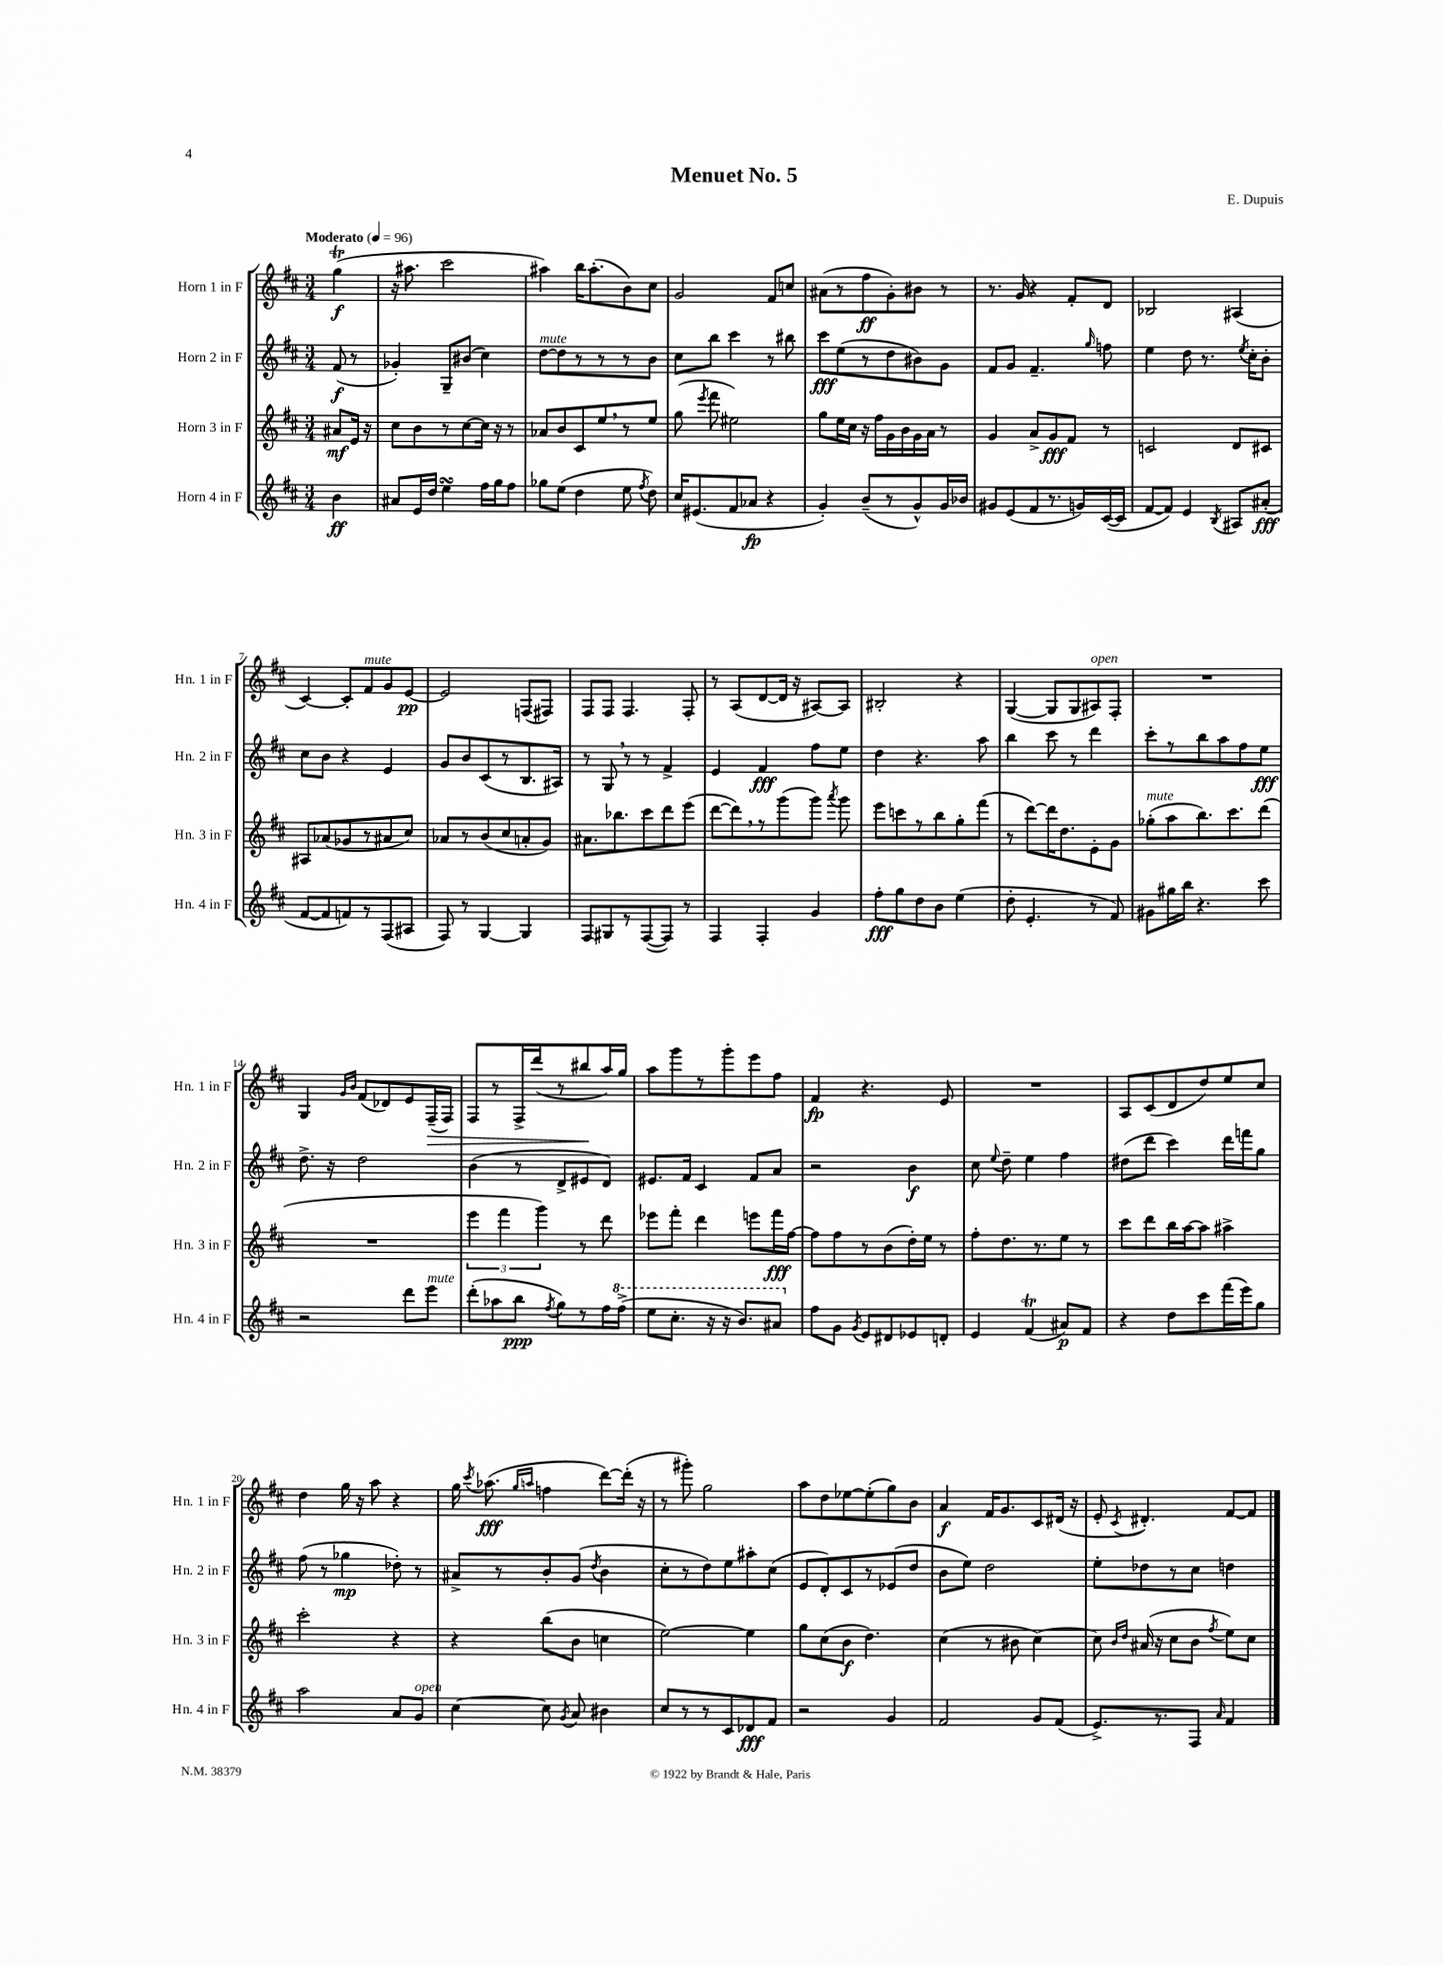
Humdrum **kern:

**kern	**dynam	**kern	**dynam	**kern	**dynam	**kern	**dynam
*part4	*part4	*part3	*part3	*part2	*part2	*part1	*part1
*staff4	*staff4	*staff3	*staff3	*staff2	*staff2	*staff1	*staff1
*I"Horn 4 in F	*	*I"Horn 3 in F	*	*I"Horn 2 in F	*	*I"Horn 1 in F	*
*I'Hn. 4 in F	*	*I'Hn. 3 in F	*	*I'Hn. 2 in F	*	*I'Hn. 1 in F	*
*clefG2	*	*clefG2	*	*clefG2	*	*clefG2	*
*k[f#c#]	*	*k[f#c#]	*	*k[f#c#]	*	*k[f#c#]	*
*M3/4	*	*M3/4	*	*M3/4	*	*M3/4	*
*MM96	*	*MM96	*	*MM96	*	*MM96	*
=	=	=	=	=	=	=	=
!	!	!	!	!	!	!LO:TX:a:B:t=Moderato	!
4b\	ff	8a#X/L	mf	(8f#/	f	(4ggT\	f
.	.	16e/Jk	.	8r	.	.	.
.	.	16r	.	.	.	.	.
=1	=1	=1	=1	=1	=1	=1	=1
8a#X/L	.	8cc#\L	.	4g-X'/)	.	16r	.
.	.	.	.	.	.	8.aa#X\	.
16e/L	.	8b\	.	.	.	.	.
16dd/JJ	.	.	.	.	.	.	.
4eesSSS\	.	8r	.	8G~/L	.	2ccc#\	.
.	.	[8cc#\	.	(8b#X/J	.	.	.
16ff#\LL	.	16cc#\Jk]	.	4cc#\)	.	.	.
16gg\J	.	16r	.	.	.	.	.
8ff#\J	.	8r	.	.	.	.	.
=2	=2	=2	=2	=2	=2	=2	=2
!	!	!	!	!LO:TX:a:i:t=mute	!	!	!
8gg-X\L	.	8a-X/L	.	[8dd\L	.	4aa#X\)	.
(8ee\J	.	8b/	.	8dd\]	.	.	.
4dd\	.	8c#/	.	8r	.	16bb\KL	.
.	.	.	.	.	.	(8.aa#'\	.
.	.	8ee,/	.	8r	.	.	.
8ee\	.	8r	.	8r	.	8b\)	.
8qff#/	.	.	.	.	.	.	.
8dd\)	.	8ee/J	.	8b\J	.	8cc#\J	.
=3	=3	=3	=3	=3	=3	=3	=3
16cc#/KL	.	(8gg\	.	8cc#\L	.	2g/	.
(8.e#X/	.	.	.	.	.	.	.
.	.	8qeee/	.	.	.	.	.
.	.	8fff#\	.	8bb\J	.	.	.
8f#/	.	2ee#X\)	.	4ccc#\	.	.	.
8a-X/J	fp	.	.	.	.	.	.
4r	.	.	.	8r	.	8f#/L	.
.	.	.	.	8bb#X\	.	8ccn/J	.
=4	=4	=4	=4	=4	=4	=4	=4
4g'/)	.	8gg\L	.	8ccc#\L	fff	(8a#X\L	.
.	.	16ee\L	.	(8ee\	.	8r	.
.	.	16cc#\JJ	.	.	.	.	.
(8b~/L	.	16r	.	8r	.	8ff#\	ff
.	.	16ff#\LL	.	.	.	.	.
8r	.	16g\	.	8dd\	.	8g'\)	.
.	.	16b\	.	.	.	.	.
8g^^/)	.	16g\	.	8b#X\)	.	8b#X\J	.
.	.	16a\JJ	.	.	.	.	.
16g/L	.	8r	.	8g\J	.	8r	.
16b-X/JJ	.	.	.	.	.	.	.
=5	=5	=5	=5	=5	=5	=5	=5
8g#X/L	.	4g/	.	8f#/L	.	8.r	.
(8e/	.	.	.	8g/J	.	.	.
.	.	.	.	.	.	16g/	.
8f#/	.	8a^/L	.	4.f#~/	.	4r	.
8.r	.	8g/	fff	.	.	.	.
.	.	8f#/J	.	.	.	8f#'/L	.
16gn/L)	.	.	.	.	.	.	.
.	.	.	.	16qqgg/	.	.	.
([16c#/	.	8r	.	8ffn\	.	8d/J	.
16c#/JJ]	.	.	.	.	.	.	.
=6	=6	=6	=6	=6	=6	=6	=6
[8f#/L	.	2cn/	.	4ee\	.	2B-X/	.
8f#/J])	.	.	.	.	.	.	.
4e/	.	.	.	8dd\	.	.	.
.	.	.	.	8.r	.	.	.
8qB/	.	.	.	.	.	.	.
8A#X/L	.	8d/L	.	.	.	(4A#X/	.
.	.	.	.	8qee/	.	.	.
.	.	.	.	16cc#'\KL	.	.	.
(8a#X'/J	fff	8c#X/J	.	8b'\J	.	.	.
!!LO:LB:g=z
=7	=7	=7	=7	=7	=7	=7	=7
[8f#/L	.	8A#X/L	.	8cc#\L	.	[4c#/)	.
8f#/]	.	(8a-X/	.	8b\J	.	.	.
8fn/)	.	8g-X/	.	4r	.	8c#'/L]	.
!	!	!	!	!	!	!LO:TX:a:i:t=mute	!
8r	.	8r	.	.	.	8f#/	.
(8F#/	.	8a#X/	.	4e/	.	8g/	.
8A#X/J	.	8cc#/J)	.	.	.	[8e/J	pp
=8	=8	=8	=8	=8	=8	=8	=8
8F#/)	.	8a-X/L	.	8g/L	.	2e/]	.
8r	.	8r	.	8b/	.	.	.
[4G/	.	(8b/	.	(8c#/	.	.	.
.	.	8cc#/	.	8r	.	.	.
4G/]	.	8an'/	.	8.B/	.	(8Fn/L	.
.	.	8g/J)	.	.	.	8F#X/J)	.
.	.	.	.	16A#X/Jk)	.	.	.
=9	=9	=9	=9	=9	=9	=9	=9
8F#/L	.	8.a#X\L	.	8r	.	8F#/L	.
8G#X/	.	.	.	8G,/	.	8F#/J	.
.	.	8.bb-X\	.	.	.	.	.
8r	.	.	.	8r	.	4.F#/	.
([8F#/	.	8ccc#\	.	8r	.	.	.
8F#/J])	.	8ddd\	.	4f#^/	.	.	.
8r	.	(8eee\J	.	.	.	8F#'/	.
=10	=10	=10	=10	=10	=10	=10	=10
4F#/	.	[8ddd\L	.	4e/	.	8r	.
.	.	8ddd,\])	.	.	.	(8A/L	.
4F#'/	.	8r	.	4f#/	fff	[8d/	.
.	.	(8ggg\	.	.	.	16d/Jk]	.
.	.	.	.	.	.	16r	.
4g/	.	8ggg\J)	.	8ff#\L	.	[8A#X/L)	.
.	.	8qaaa/	.	.	.	.	.
.	.	8ggg\	.	8ee\J	.	8A#/J]	.
=11	=11	=11	=11	=11	=11	=11	=11
8ff#'\L	fff	8eee\L	.	4dd\	.	2B#X'/	.
8gg\	.	8cccn\	.	.	.	.	.
8dd\	.	8r	.	4.r	.	.	.
8b\J	.	8bb\	.	.	.	.	.
(4ee\	.	8gg'\	.	.	.	4r	.
.	.	(8fff#\J	.	8aa\	.	.	.
=12	=12	=12	=12	=12	=12	=12	=12
8dd'\	.	8r	.	4bb\	.	([4G/	.
4.e'/	.	[8ddd\L)	.	.	.	.	.
.	.	16ddd\K]	.	8ccc#\	.	8G/L]	.
.	.	8.dd\	.	.	.	.	.
.	.	.	.	8r	.	8G/	.
!	!	!	!	!	!	!LO:TX:a:i:t=open	!
8r	.	8e'\	.	4ddd\	.	8A#X/)	.
8f#/)	.	8g\J	.	.	.	8F#'/J	.
=13	=13	=13	=13	=13	=13	=13	=13
!	!	!LO:TX:a:i:t=mute	!	!	!	!	!
8g#X\L	.	(8gg-X'\L	.	8ccc#'\L	.	2.r	.
16gg#X\L	.	8aa\	.	8r	.	.	.
16bb\JJ	.	.	.	.	.	.	.
4.r	.	8.bb\)	.	8bb\	.	.	.
.	.	.	.	8aa\	.	.	.
.	.	8.ccc#\	.	.	.	.	.
.	.	.	.	8ff#\	.	.	.
8ccc#\	.	(8ddd\J	.	8ee\J	fff	.	.
!!LO:LB:g=z
=14	=14	=14	=14	=14	=14	=14	=14
2r	.	2.r	.	8.dd^\	.	4G/	.
.	.	.	.	16r	.	.	.
.	.	.	.	.	.	16qqg/LL	.
.	.	.	.	.	.	16qqb/JJ	.
.	.	.	.	2dd\	.	(8f#/L	.
.	.	.	.	.	.	8d-X/)	.
8ddd\L	.	.	.	.	.	8e/	.
!LO:TX:a:i:t=mute	!	!	!	!	!	!	!
!	!	!	!	!	!	!	!LO:HP:b
8eee\J	.	.	.	.	.	(16F#~/L	>
.	.	.	.	.	.	16F#/JJ)	.
=15	=15	=15	=15	=15	=15	=15	=15
(8ddd'\L	.	6eee\	.	(4b\	.	8F#/L	.
8aa-X\	.	.	.	.	.	8r	.
.	.	6fff#\	.	.	.	.	.
8bb\J	ppp	.	.	8r	.	16F#^/L	.
.	.	.	.	.	.	(16ddd/J	.
.	.	6ggg\)	.	.	.	.	.
8qff#/	.	.	.	.	.	.	.
8gg\L)	.	.	.	8d^/L	.	8r	.
8r	.	8r	.	8e#X/	.	8bb#X/	.
16ff#\L	.	8ddd\	.	8d/J)	.	16aa/L)	]
*8va	*	*	*	*	*	*	*
(16fff#^\JJ	.	.	.	.	.	16gg/JJ	.
=16	=16	=16	=16	=16	=16	=16	=16
8eee\L	.	8eee-X\L	.	8.e#X/L	.	8aa\L	.
8.ccc#'\J	.	8fff#'\J	.	.	.	8ggg\	.
.	.	.	.	16f#/Jk	.	.	.
.	.	4ddd\	.	4c#/	.	8r	.
16r	.	.	.	.	.	.	.
16r	.	.	.	.	.	8ggg'\	.
8.bb/L)	.	.	.	.	.	.	.
.	.	8eeen\L	.	8f#/L	.	8eee\	.
8aa#X/J	.	16fff#\L	fff	8a/J	.	8ff#\J	.
.	.	[16ff#\JJ	.	.	.	.	.
=17	=17	=17	=17	=17	=17	=17	=17
*X8va	*	*	*	*	*	*	*
8ff#\L	.	8ff#\L]	.	2r	.	4f#/	fp
8g\J	.	8ff#\	.	.	.	.	.
8qg/	.	.	.	.	.	.	.
8e/L	.	8r	.	.	.	4.r	.
8d#X/	.	(8b\	.	.	.	.	.
8e-X/	.	16dd'\L)	.	4b\	f	.	.
.	.	16ee\JJ	.	.	.	.	.
8dn'/J	.	8r	.	.	.	8e/	.
=18	=18	=18	=18	=18	=18	=18	=18
4e/	.	8ff#'\L	.	8cc#\	.	2.r	.
.	.	.	.	8qqee/	.	.	.
.	.	8.dd\	.	8dd~\	.	.	.
(4f#t/	.	.	.	4ee\	.	.	.
.	.	8.r	.	.	.	.	.
8a#X/L)	p	8ee\J	.	4ff#\	.	.	.
8f#/J	.	8r	.	.	.	.	.
=19	=19	=19	=19	=19	=19	=19	=19
4r	.	8ccc#\L	.	(8dd#X\L	.	8A/L	.
.	.	8ddd\	.	8ddd\J	.	(8c#/	.
8dd\L	.	16bb\L	.	4ccc#\)	.	8d/	.
.	.	[16aa\J	.	.	.	.	.
8ccc#\	.	8aa\J]	.	.	.	8dd/)	.
(16fff#\L	.	4aa#X^\	.	16ddd\LL	.	8ee/	.
16eee\J)	.	.	.	16fffn\J	.	.	.
8gg\J	.	.	.	8gg\J	.	8cc#/J	.
!!LO:LB:g=z
=20	=20	=20	=20	=20	=20	=20	=20
2aa\	.	2ccc#'\	.	(8ff#\	.	4dd\	.
.	.	.	.	8r	.	.	.
.	.	.	.	4gg-X\	mp	16gg\	.
.	.	.	.	.	.	16r	.
.	.	.	.	.	.	8aa\	.
8a/L	.	4r	.	8dd-X'\)	.	4r	.
!LO:TX:a:i:t=open	!	!	!	!	!	!	!
8g/J	.	.	.	8r	.	.	.
=21	=21	=21	=21	=21	=21	=21	=21
[4cc#\	.	4r	.	8a#X^/L	.	16gg\	.
.	.	.	.	.	.	8qccc#/	.
.	.	.	.	.	.	(8.aa-X\	fff
.	.	.	.	8r	.	.	.
.	.	.	.	.	.	16qqgg/LL	.
.	.	.	.	.	.	16qqaan/JJ	.
8cc#\]	.	(8bb\L	.	8b'/	.	4ffn\	.
8qg/	.	.	.	.	.	.	.
8a/	.	8b\J	.	(8g/J	.	.	.
.	.	.	.	8qdd/	.	.	.
4b#X\	.	4ccn\	.	4b\	.	[8ddd\L)	.
.	.	.	.	.	.	(16ddd'\Jk]	.
.	.	.	.	.	.	16r	.
=22	=22	=22	=22	=22	=22	=22	=22
8cc#/L	.	[2ee\)	.	8cc#'\L	.	8r	.
8r	.	.	.	8r	.	8ggg#X'\)	.
8r	.	.	.	8dd\)	.	2gg\	.
8c#/	.	.	.	8ee\	.	.	.
8d-X/	fff	4ee\]	.	8aa#X'\	.	.	.
8f#/J	.	.	.	(8cc#\J	.	.	.
=23	=23	=23	=23	=23	=23	=23	=23
2r	.	8gg\L	.	8e/L	.	8aa\L	.
.	.	(8cc#\	.	8d'/)	.	8dd\	.
.	.	8b\J	f	8c#/	.	[8ee-X\	.
.	.	4.dd\)	.	8r	.	(8ee-'\]	.
4g/	.	.	.	(8e-X/	.	8gg\)	.
.	.	.	.	8dd/J	.	8b\J	.
=24	=24	=24	=24	=24	=24	=24	=24
2f#/	.	(4cc#\	.	8b\L	.	4a/	f
.	.	.	.	8ee\J)	.	.	.
.	.	8r	.	2dd\	.	16f#/KL	.
.	.	.	.	.	.	8.g/	.
.	.	8b#X\	.	.	.	.	.
8g/L	.	[4cc#\)	.	.	.	8c#/	.
(8f#/J	.	.	.	.	.	(16d#X/Jk	.
.	.	.	.	.	.	16r	.
=25	=25	=25	=25	=25	=25	=25	=25
8.e^/L)	.	8cc#\]	.	8ee'\L	.	8e'/	.
.	.	16qqb/LL	.	.	.	.	.
.	.	16qqdd/JJ	.	.	.	8qc#/	.
.	.	(16a#X/	.	8dd-X\	.	4.d#X'/)	.
8.r	.	16r	.	.	.	.	.
.	.	8cc#\L	.	8r	.	.	.
8F#/J	.	8b\J	.	8cc#\J	.	.	.
16qqa/	.	8qff#/	.	.	.	.	.
4f#/	.	8ee\L)	.	4ddn\	.	[8f#/L	.
.	.	8cc#\J	.	.	.	8f#/J]	.
==	==	==	==	==	==	==	==
*-	*-	*-	*-	*-	*-	*-	*-
